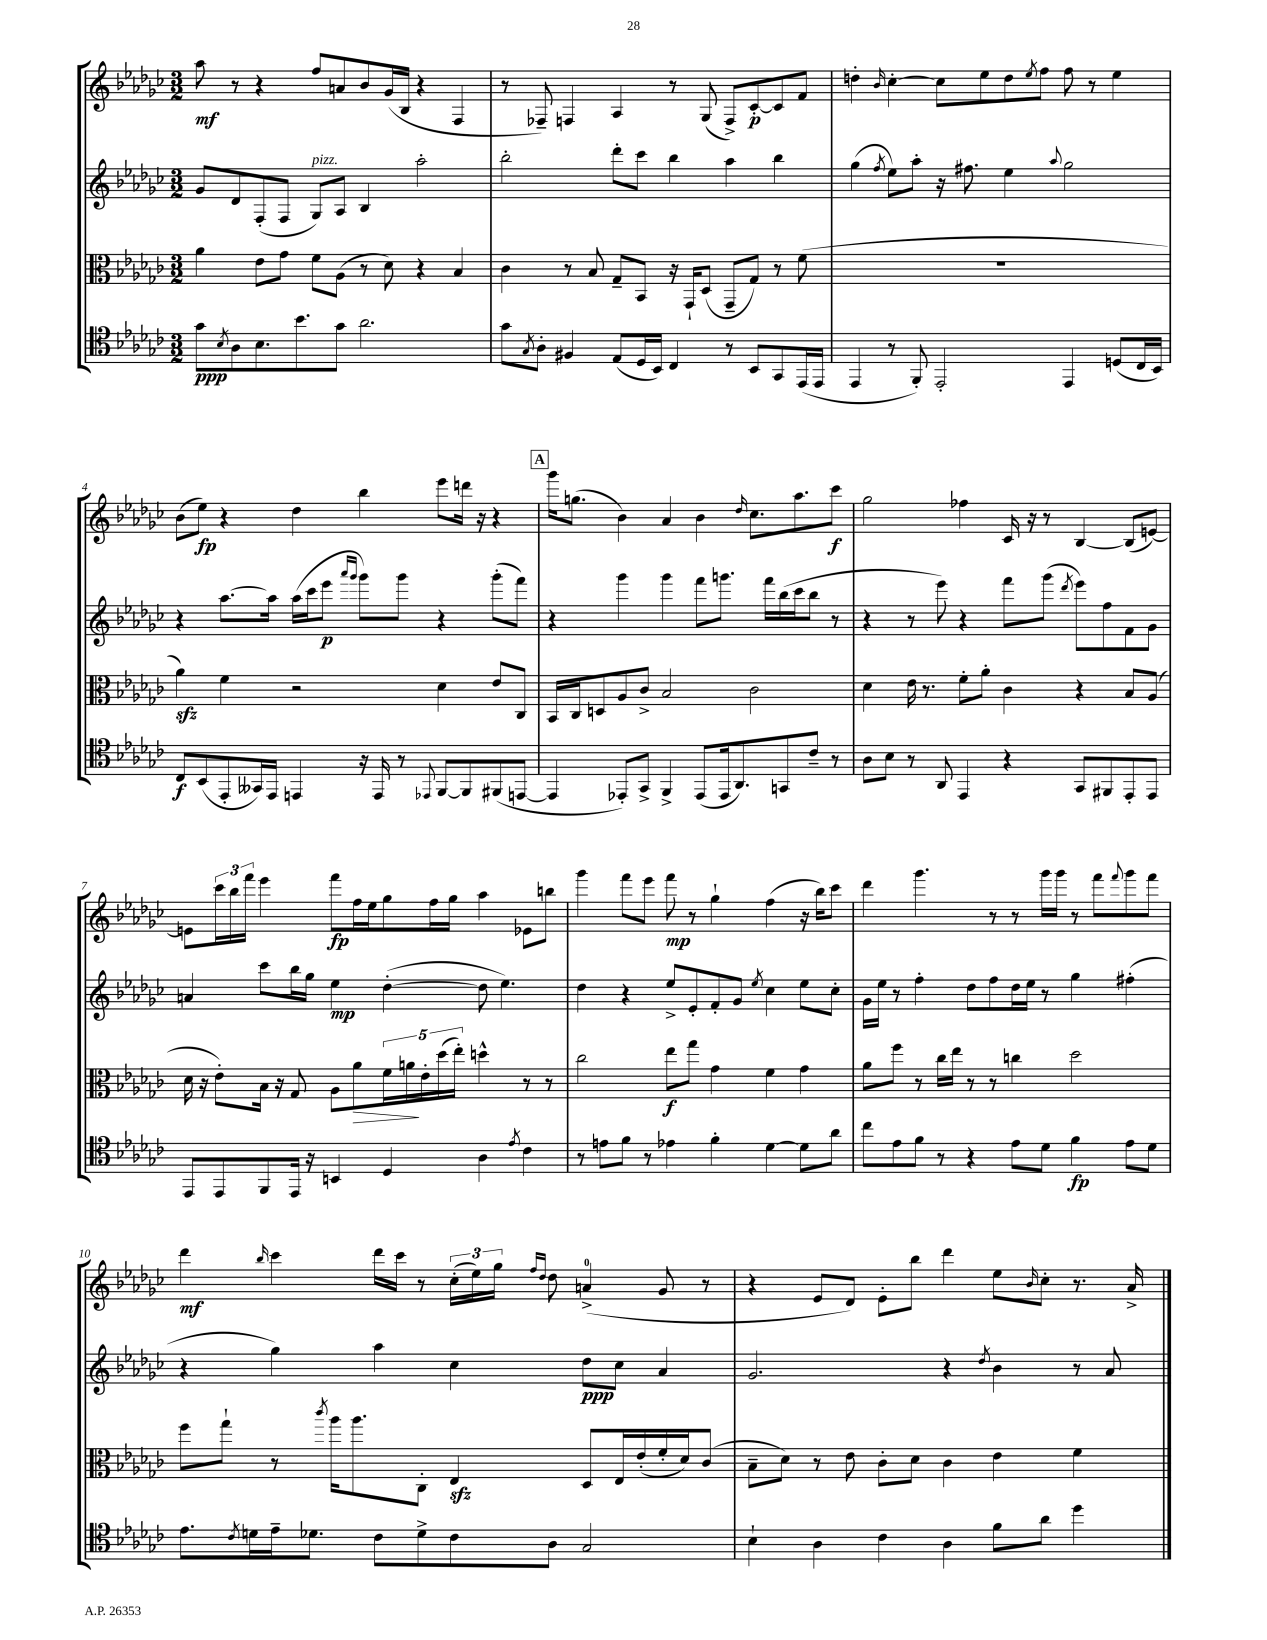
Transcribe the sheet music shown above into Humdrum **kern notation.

**kern	**dynam	**kern	**dynam	**kern	**dynam	**kern	**dynam
*part4	*part4	*part3	*part3	*part2	*part2	*part1	*part1
*staff4	*staff4	*staff3	*staff3	*staff2	*staff2	*staff1	*staff1
*clefC4	*	*clefC3	*	*clefG2	*	*clefG2	*
*k[b-e-a-d-g-c-]	*	*k[b-e-a-d-g-c-]	*	*k[b-e-a-d-g-c-]	*	*k[b-e-a-d-g-c-]	*
*M3/2	*	*M3/2	*	*M3/2	*	*M3/2	*
=1	=1	=1	=1	=1	=1	=1	=1
8g-\L	ppp	4a-\	.	8g-/L	.	8aa-\	mf
8qB-/	.	.	.	.	.	.	.
8A-\	.	.	.	8d-/	.	8r	.
8.B-\	.	8e-\L	.	(8F'/	.	4r	.
.	.	8g-\J	.	8F/J	.	.	.
8.b-\	.	.	.	.	.	.	.
!	!	!	!	!LO:TX:a:i:t=pizz.	!	!	!
.	.	8f\L	.	8G-/L)	.	8ff/L	.
8g-\J	.	(8A-\J	.	8A-/J	.	8an/	.
2.a-\	.	8r	.	4B-/	.	8b-/	.
.	.	8d-\)	.	.	.	(16g-/L	.
.	.	.	.	.	.	16B-/JJ	.
.	.	4r	.	2aa-'\	.	4r	.
.	.	4B-/	.	.	.	4F/	.
=2	=2	=2	=2	=2	=2	=2	=2
8g-\L	.	4c-\	.	2bb-'\	.	8r	.
8qG-/	.	.	.	.	.	.	.
8A-'\J	.	.	.	.	.	8F-X~/)	.
4F#X/	.	8r	.	.	.	4Fn/	.
.	.	8B-/	.	.	.	.	.
(8E-/L	.	8G-~/L	.	8ddd-'\L	.	4A-/	.
16D-/L	.	8BB-/J	.	8ccc-\J	.	.	.
16BB-/JJ)	.	.	.	.	.	.	.
4C-/	.	16r	.	4bb-\	.	8r	.
.	.	16GG-`/KL	.	.	.	.	.
.	.	(8D-/J	.	.	.	(8G-/	.
8r	.	8GG-~/L	.	4aa-\	.	8F^/L)	.
8BB-/L	.	8G-/J)	.	.	.	[8c-'/	p
8GG-/	.	8r	.	4bb-\	.	8c-/]	.
(16EE-/L	.	(8f\	.	.	.	8f/J	.
16EE-/JJ	.	.	.	.	.	.	.
=3	=3	=3	=3	=3	=3	=3	=3
4EE-/	.	1.r	.	(4gg-\	.	4ddn'\	.
.	.	.	.	8qff/	.	16qqb-/	.
8r	.	.	.	8ee-\L)	.	[4cc-'\	.
8FF'/)	.	.	.	8aa-'\J	.	.	.
2EE-'/	.	.	.	16r	.	8cc-\L]	.
.	.	.	.	8.ff#X\	.	.	.
.	.	.	.	.	.	8ee-\	.
.	.	.	.	4ee-\	.	8dd\	.
.	.	.	.	.	.	8qee-/	.
.	.	.	.	.	.	8ff\J	.
.	.	.	.	8qqaa-/	.	.	.
4EE-/	.	.	.	2gg-\	.	8ff\	.
.	.	.	.	.	.	8r	.
(8Dn/L	.	.	.	.	.	4ee-\	.
16C-/L	.	.	.	.	.	.	.
16BB-/JJ)	.	.	.	.	.	.	.
!!LO:LB:g=z
=4	=4	=4	=4	=4	=4	=4	=4
8C-/L	f	4a-zz\)	.	4r	.	(8b-\L	.
(8BB-/	.	.	.	.	.	8ee-\J)	fp
8EE-'/	.	4f\	.	[8.aa-\L	.	4r	.
16GG--X/L)	.	.	.	.	.	.	.
16EE-/JJ	.	.	.	16aa-\Jk]	.	.	.
4EEn/	.	2r	.	(16aa-\LL	.	4dd-\	.
.	.	.	.	16ccc-\J	.	.	.
.	.	.	.	8eee-\J	p	.	.
.	.	.	.	16qqaaa-/LL	.	.	.
.	.	.	.	16qqggg-/JJ	.	.	.
16r	.	.	.	8ggg-\L)	.	4bb-\	.
16EE/	.	.	.	.	.	.	.
8r	.	.	.	8ggg-\J	.	.	.
8qqEE-X/	.	.	.	.	.	.	.
[8FF/L	.	4d-\	.	4r	.	8eee-\L	.
8FF/]	.	.	.	.	.	16dddn\Jk	.
.	.	.	.	.	.	16r	.
(8FF#X/	.	8e-/L	.	(8ggg-'\L	.	4r	.
[8EEn/J	.	8C-/J	.	8fff\J)	.	.	.
!!LO:REH:place=s1:t=A
=5	=5	=5	=5	=5	=5	=5	=5
4EE/]	.	16BB-/LL	.	4r	.	16ggg-\KL	.
.	.	16C-/J	.	.	.	(8.ggn\J	.
.	.	8Dn/	.	.	.	.	.
8EE-X'/L)	.	8A-/	.	4ggg-\	.	4b-\)	.
8GG-^/J	.	8c-^/J	.	.	.	.	.
4FF^/	.	2B-/	.	4ggg-\	.	4a-/	.
(8EE-/L	.	.	.	8fff\L	.	4b-\	.
16EE-/k	.	.	.	8.gggn\J	.	.	.
8.AA-/)	.	.	.	.	.	.	.
.	.	.	.	.	.	16qqdd-/	.
.	.	2c-\	.	.	.	8.cc-\L	.
.	.	.	.	16fff\LL	.	.	.
8GGn/	.	.	.	(16bb-\	.	.	.
.	.	.	.	16ccc-\J	.	8.aa-\	.
8c-~/J	.	.	.	8bb-\J	.	.	.
8r	.	.	.	8r	.	8ccc-\J	f
=6	=6	=6	=6	=6	=6	=6	=6
8A-\L	.	4d-\	.	4r	.	2gg-\	.
8B-\J	.	.	.	.	.	.	.
8r	.	16e-\	.	8r	.	.	.
.	.	8.r	.	.	.	.	.
8AA-/	.	.	.	8eee-\)	.	.	.
4EE-/	.	8f'\L	.	4r	.	4ff-X\	.
.	.	8a-'\J	.	.	.	.	.
4r	.	4c-\	.	8fff\L	.	16c-/	.
.	.	.	.	.	.	16r	.
.	.	.	.	(8ggg-\J	.	8r	.
.	.	.	.	8qddd-/	.	.	.
8GG-/L	.	4r	.	8eee-\L)	.	[4B-/	.
8FF#X/	.	.	.	8ff\	.	.	.
8EE-'/	.	8B-/L	.	8f\	.	(8B-/L]	.
8EE-/J	.	(8A-/J	.	8g-\J	.	[8en/J)	.
!!LO:LB:g=z
=7	=7	=7	=7	=7	=7	=7	=7
8EE-/L	.	16d-\	.	4an/	.	8en\L]	.
.	.	16r	.	.	.	.	.
8EE-/	.	8e-'\L)	.	.	.	24ccc-\L	.
.	.	.	.	.	.	24bb-\	.
.	.	.	.	.	.	24fff\JJ	.
8FF/	.	16B-\Jk	.	8ccc-\L	.	4eee-\	.
.	.	16r	.	.	.	.	.
16EE-/Jk	.	8G-/	.	16bb-\L	.	.	.
16r	.	.	.	16gg-\JJ	.	.	.
4BBn/	.	8A-\L	.	4ee-\	mp	8fff\L	fp
!	!	!	!LO:HP:b	!	!	!	!
.	.	8a-\	>	.	.	16ff\L	.
.	.	.	.	.	.	16ee-\J	.
4D-/	.	20f\L	.	([4dd-'\	.	8gg-\	.
.	.	20an\	.	.	.	.	.
.	.	20e-'\	]	.	.	.	.
.	.	.	.	.	.	16ff\L	.
.	.	(20dd-\	.	.	.	.	.
.	.	.	.	.	.	16gg-\JJ	.
.	.	20ee-'\JJ)	.	.	.	.	.
4A-\	.	4ddn^^\	.	8dd-\]	.	4aa-\	.
.	.	.	.	4.ee-\)	.	.	.
8qe-/	.	.	.	.	.	.	.
4c-\	.	8r	.	.	.	8e-X\L	.
.	.	8r	.	.	.	8bbn\J	.
=8	=8	=8	=8	=8	=8	=8	=8
8r	.	2cc-\	.	4dd-\	.	4ggg-\	.
8en\L	.	.	.	.	.	.	.
8f\J	.	.	.	4r	.	8fff\L	.
8r	.	.	.	.	.	8eee-\J	.
4e-X\	.	8ee-\L	f	8ee-^/L	.	8fff\	mp
.	.	8gg-\J	.	8e-'/	.	8r	.
4f'\	.	4g-\	.	8f'/	.	4gg-`\	.
.	.	.	.	8g-/J	.	.	.
.	.	.	.	8qee-/	.	.	.
[4d-\	.	4f\	.	4cc-\	.	(4ff\	.
8d-\L]	.	4g-\	.	8ee-\L	.	16r	.
.	.	.	.	.	.	16bb-\KL)	.
8a-\J	.	.	.	8cc-'\J	.	8ccc-\J	.
=9	=9	=9	=9	=9	=9	=9	=9
8cc-\L	.	8a-\L	.	16g-\LL	.	4ddd-\	.
.	.	.	.	16ee-\JJ	.	.	.
8e-\	.	8ff\J	.	8r	.	.	.
8f\J	.	8r	.	4ff'\	.	4.ggg-\	.
8r	.	16cc-\LL	.	.	.	.	.
.	.	16ee-\JJ	.	.	.	.	.
4r	.	8r	.	8dd-\L	.	.	.
.	.	8r	.	8ff\	.	8r	.
8e-\L	.	4ccn\	.	16dd-\L	.	8r	.
.	.	.	.	16ee-\JJ	.	.	.
8d-\J	.	.	.	8r	.	16ggg-\LL	.
.	.	.	.	.	.	16ggg-\JJ	.
4f\	fp	2dd-\	.	4gg-\	.	8r	.
.	.	.	.	.	.	8fff\L	.
.	.	.	.	.	.	8qqfff/	.
8e-\L	.	.	.	(4ff#X'\	.	8ggg-\	.
8d-\J	.	.	.	.	.	8fff\J	.
!!LO:LB:g=z
=10	=10	=10	=10	=10	=10	=10	=10
8.e-\L	.	8ff\L	.	4r	.	4ddd-\	mf
.	.	8gg-`\J	.	.	.	.	.
8qc-/	.	.	.	.	.	.	.
16dn\L	.	.	.	.	.	.	.
.	.	.	.	.	.	16qqbb-/	.
16e-~\J	.	8r	.	4gg-\)	.	4ccc-\	.
8.d-X\J	.	.	.	.	.	.	.
.	.	8qccc-/	.	.	.	.	.
.	.	16aa-\KL	.	.	.	.	.
.	.	8.aa-\	.	.	.	.	.
8c-\L	.	.	.	4aa-\	.	16ddd-\LL	.
.	.	.	.	.	.	16ccc-\JJ	.
8d-^\	.	8C-'\J	.	.	.	8r	.
8c-\	.	4E-zz/	.	4cc-\	.	(24cc-'\LL	.
.	.	.	.	.	.	24ee-\)	.
.	.	.	.	.	.	24gg-\JJ	.
.	.	.	.	.	.	16qqff/LL	.
.	.	.	.	.	.	16qqdd-/JJ	.
8A-\J	.	.	.	.	.	8dd-\	.
2G-/	.	8D-/L	.	8dd-\L	ppp	(4an^/	.
.	.	16E-/L	.	8cc-\J	.	.	.
.	.	(16e-'/	.	.	.	.	.
.	.	16f'/	.	4a-/	.	8g-/	.
.	.	16d-/J)	.	.	.	.	.
.	.	(8c-/J	.	.	.	8r	.
=11	=11	=11	=11	=11	=11	=11	=11
4B-`\	.	8B-~\L	.	2.g-/	.	4r	.
.	.	8d-\J)	.	.	.	.	.
4A-\	.	8r	.	.	.	8e-/L	.
.	.	8e-\	.	.	.	8d-/J)	.
4c-\	.	8c-'\L	.	.	.	8e-'\L	.
.	.	8d-\J	.	.	.	8bb-\J	.
4A-\	.	4c-\	.	4r	.	4ddd-\	.
.	.	.	.	8qdd-/	.	.	.
8f\L	.	4e-\	.	4b-\	.	8ee-\L	.
.	.	.	.	.	.	16qqb-/	.
8a-\J	.	.	.	.	.	8cc-'\J	.
4dd-\	.	4f\	.	8r	.	8.r	.
.	.	.	.	8a-/	.	.	.
.	.	.	.	.	.	16a-^/	.
==	==	==	==	==	==	==	==
*-	*-	*-	*-	*-	*-	*-	*-
